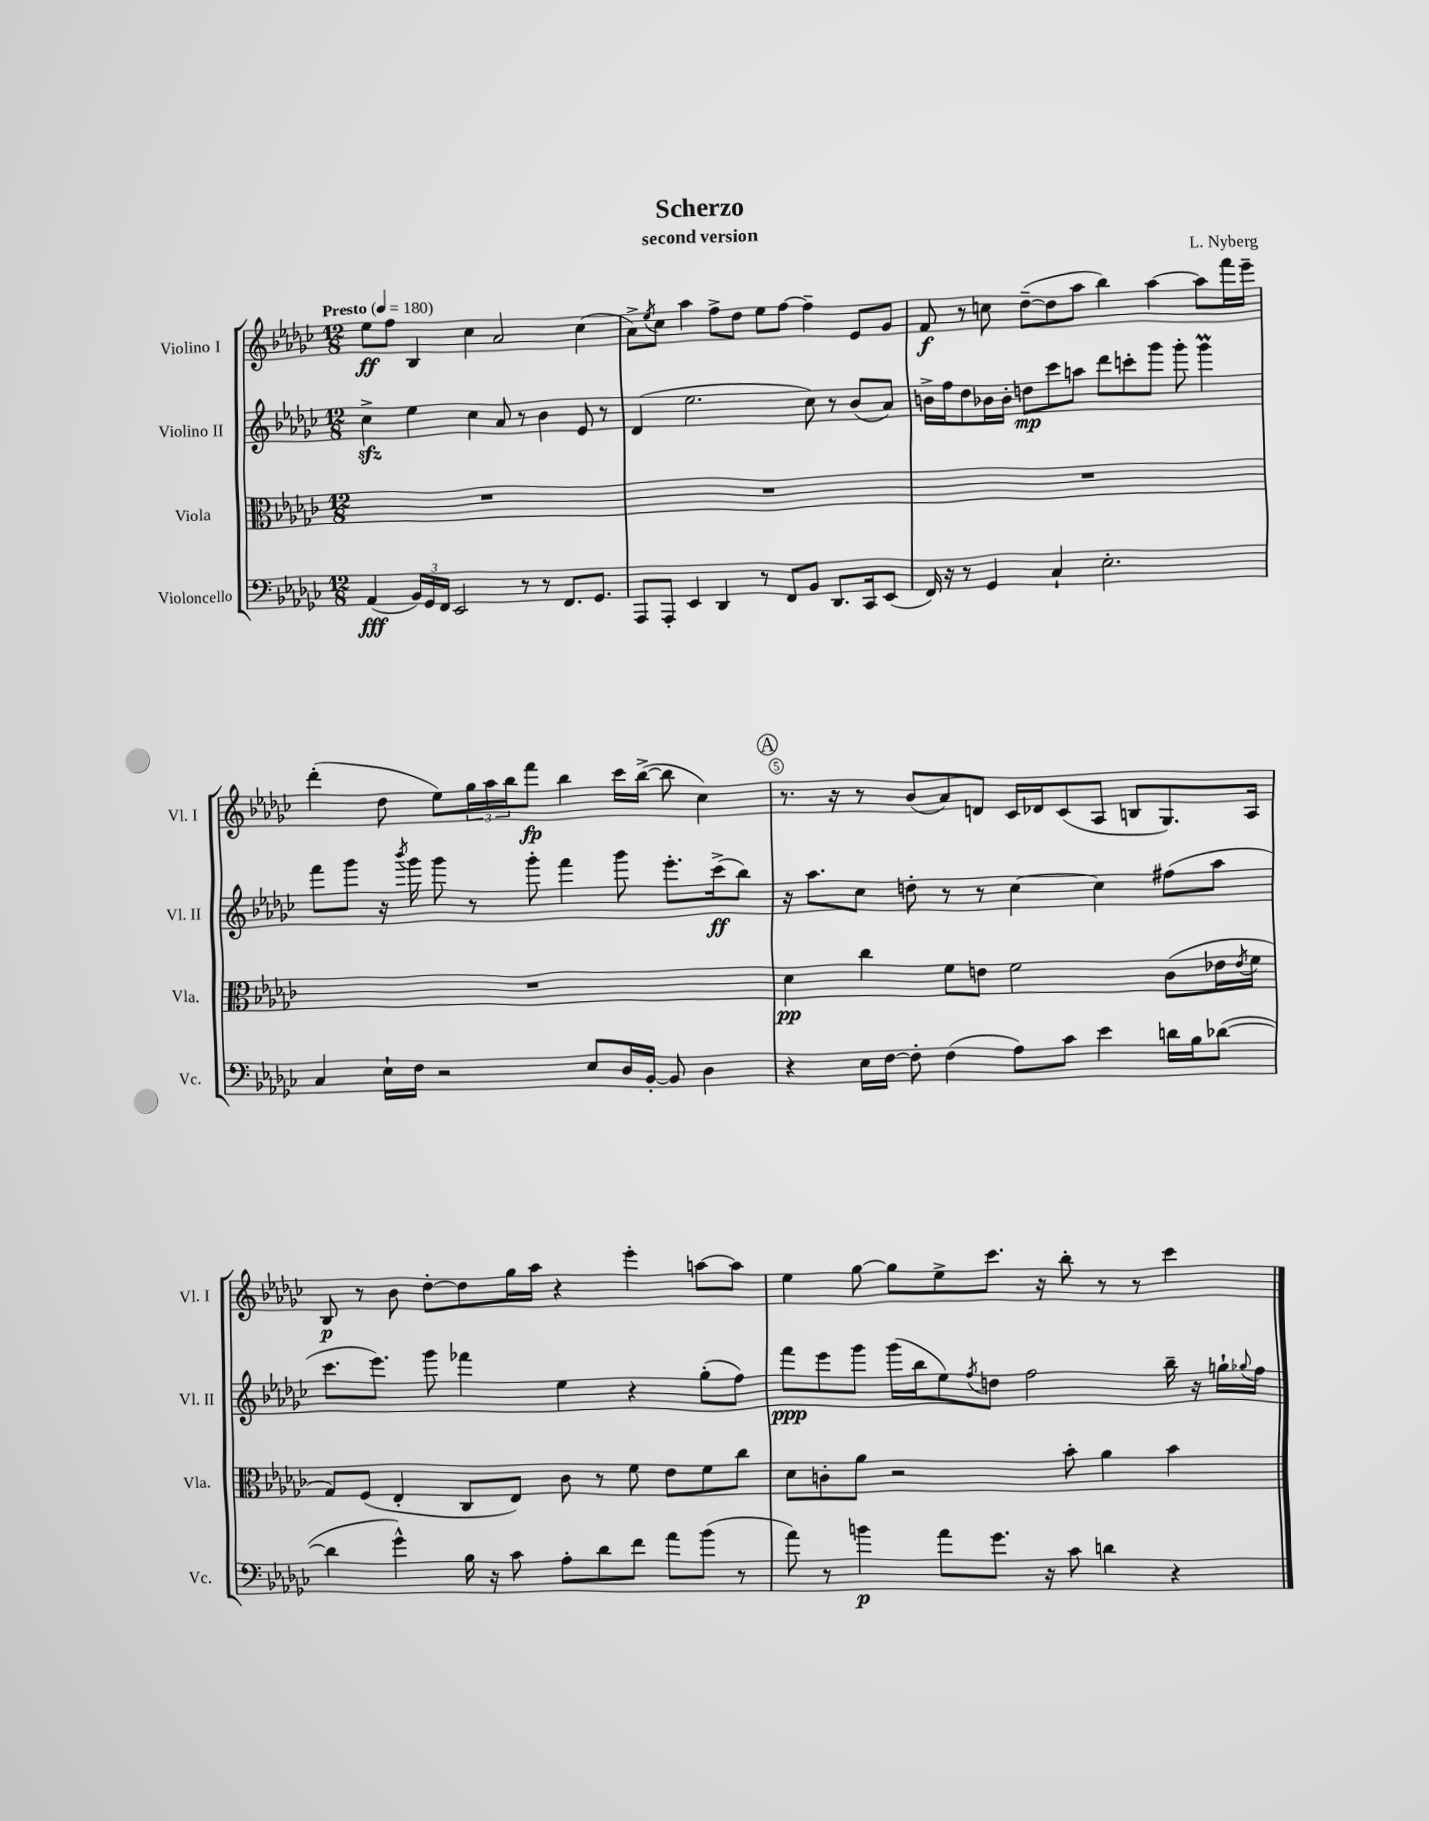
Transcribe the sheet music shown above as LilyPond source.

\header { title = "Scherzo" composer = "L. Nyberg" subtitle = "second version" }
<<
\new StaffGroup <<
\new Staff = "s0" \with { instrumentName = "Violino I" shortInstrumentName = "Vl. I" } {
    \clef treble \key ges \major \numericTimeSignature \time 12/8 \tempo "Presto" 4 = 180
    ees''8\ff f''8 bes4 ces''4 aes'2 ces''4( |
    aes'8->) \acciaccatura { ees''8 } ces''8 aes''4 f''8-> des''8 ees''8 f''8~ f''4-- ees'8 ges'8 |
    f'8\f r8 c''8 des''8~--( des''8 aes''8 bes''4) aes''4~ aes''8 f'''16 ees'''16-- |
    des'''4-.( des''8 ees''8) \tuplet 3/2 { ges''16 aes''16 bes''16 } f'''8\fp bes''4 ces'''16 bes''16~->( bes''8 ces''4) |
    \mark \markup { \circle "A" } r8. r16 r8 bes'8( aes'8) d'8 ces'16 des'16 ces'8( aes8 b8 ges8.) aes16 |
    bes8\p r8 bes'8 des''8~-. des''8 ges''16 aes''16 r4 ees'''4-. a''8~ a''8 |
    ees''4 ges''8~ ges''8 ees''8-> ces'''8. r16 bes''8-. r8 r8 ces'''4 \bar "|." |
}
\new Staff = "s1" \with { instrumentName = "Violino II" shortInstrumentName = "Vl. II" } {
    \clef treble \key ges \major \numericTimeSignature \time 12/8
    ces''4->\sfz ees''4 ces''4 aes'8 r8 bes'4 ees'8 r8 |
    des'4( ees''2. ces''8) r8 bes'8( aes'8) |
    b'16-> f''16 des''8 bes'16 bes'16-. d''8\mp ces'''8 a''8 des'''8 c'''8-. ges'''8 ges'''8-. ges'''4\prall |
    f'''8 ges'''8 r16 \acciaccatura { bes'''8 } ges'''16 ges'''8 r8 ges'''8-. f'''4 ges'''8 ees'''8.-. ces'''16->\ff( bes''8) |
    \mark \markup { \circle "A" } r16 aes''8. ces''8 d''8-. r8 r8 ces''4~ ces''4 fis''8( aes''8 |
    ces'''8. ees'''8.) ges'''8 fes'''4 ees''4 r4 ges''8-.( f''8) |
    f'''8\ppp ees'''8 ges'''8 ges'''16( bes''16 ees''8) \acciaccatura { f''8 } d''8 f''2 bes''16-- r16 g''16-! \appoggiatura { ges''8 } f''16 \bar "|." |
}
\new Staff = "s2" \with { instrumentName = "Viola" shortInstrumentName = "Vla." } {
    \clef alto \key ges \major \numericTimeSignature \time 12/8
    R1. |
    R1. |
    R1. |
    R1. |
    \mark \markup { \circle "A" } des'4\pp ces''4 f'8 e'8 f'2 ces'8( ees'16 \acciaccatura { ees'8 } f'16 |
    ges8) f8( ees4-. ces8 ees8) ces'8 r8 f'8 ees'8 f'8 ces''8 |
    des'8 c'8-. aes'8 r2 bes'8-. aes'4 bes'4 \bar "|." |
}
\new Staff = "s3" \with { instrumentName = "Violoncello" shortInstrumentName = "Vc." } {
    \clef bass \key ges \major \numericTimeSignature \time 12/8
    aes,4\fff( \tuplet 3/2 { bes,16) ges,16 f,16 } ees,2 r8 r8 f,8. ges,8. |
    aes,,8 aes,,8-. ees,4 des,4 r8 f,8 bes,8 des,8. ces,16 ees,8( |
    f,16) r16 r8 ges,4 ces4-! ees2.-. |
    ces4 ees16-! f16 r2 ees8 des16 bes,16~-. bes,8 des4 |
    \mark \markup { \circle "A" } r4 ees16 f16~ f8-. f4( aes8) ces'8 ees'4 d'16 bes16 des'8~( |
    des'4 ges'4-^) bes16 r16 ces'8 aes8-. des'8 f'8 aes'8 bes'8( r8 |
    aes'8) r8 b'4\p aes'8 ges'8. r16 ces'8 d'4 r4 \bar "|." |
}
>>
>>
\layout { \context { \Score \override BarNumber.break-visibility = ##(#f #t #t) barNumberVisibility = #(every-nth-bar-number-visible 5) \override BarNumber.stencil = #(make-stencil-circler 0.1 0.3 ly:text-interface::print) } }
